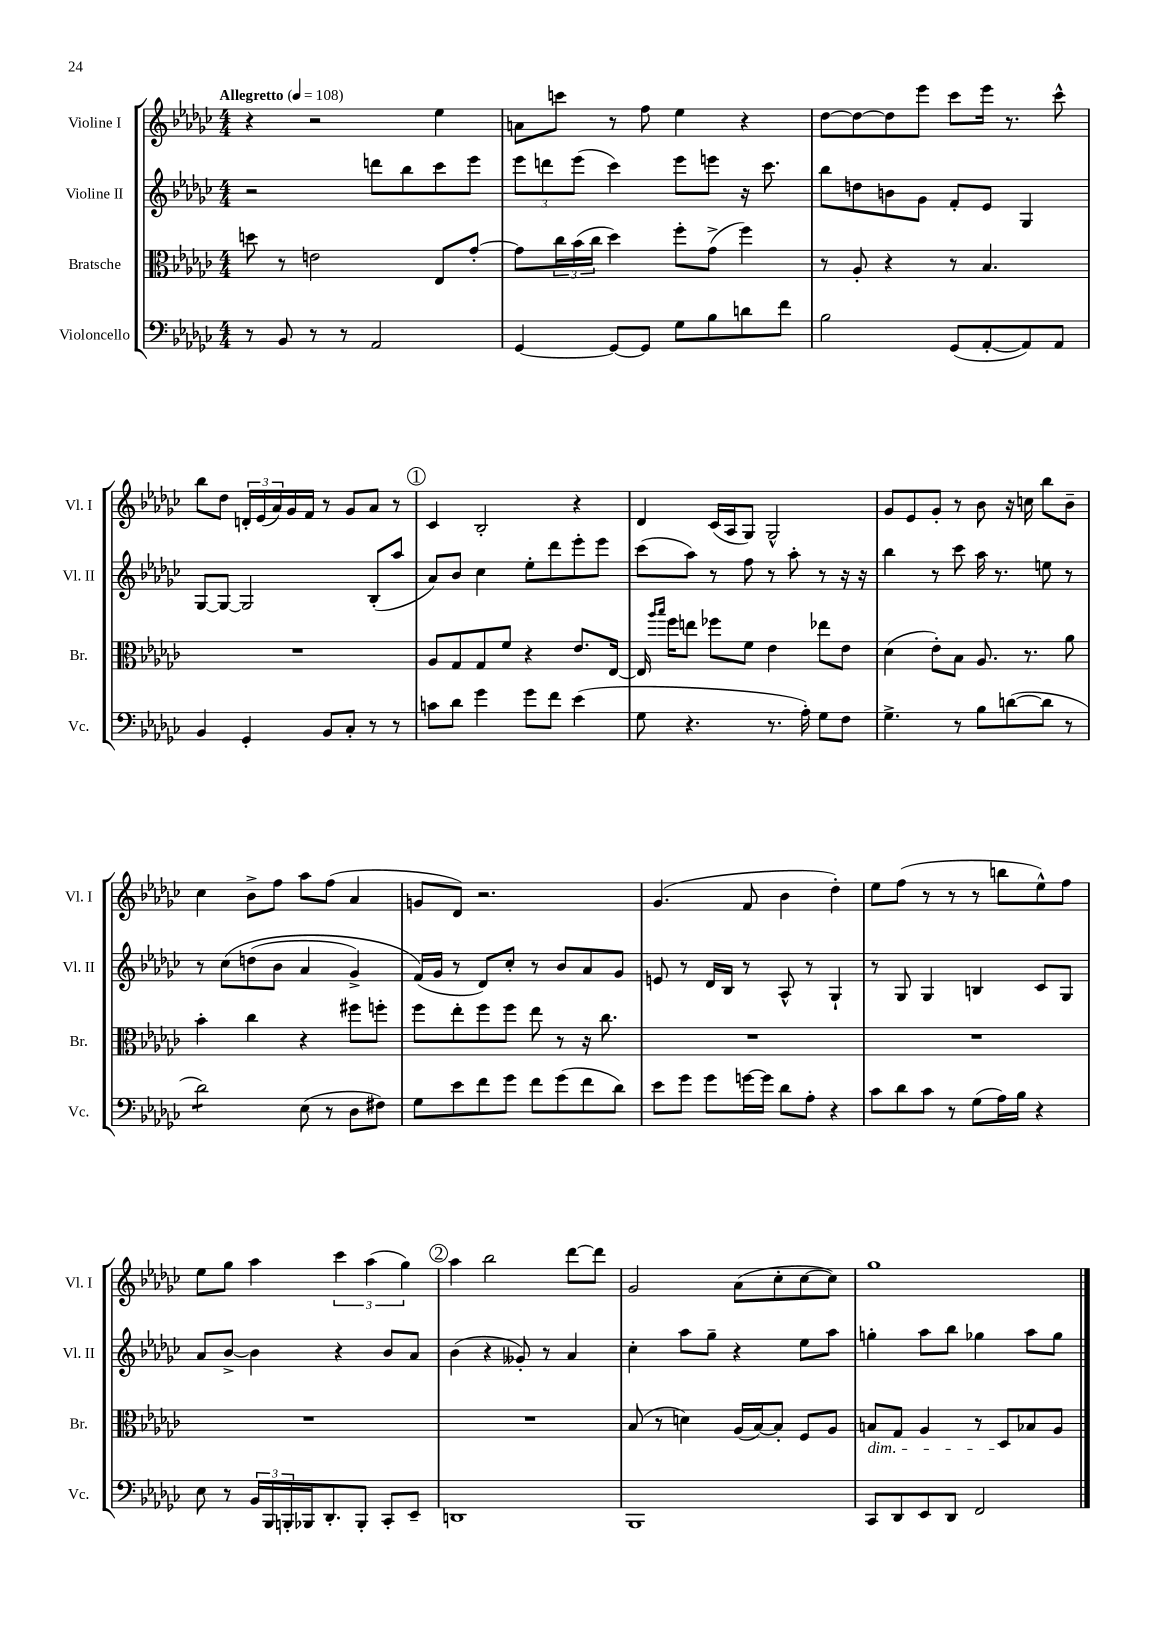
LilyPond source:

<<
\new StaffGroup <<
\new Staff = "s0" \with { instrumentName = "Violine I" shortInstrumentName = "Vl. I" } {
    \clef treble \key ges \major \numericTimeSignature \time 4/4 \tempo "Allegretto" 4 = 108
    r4 r2 ees''4 |
    a'8 c'''8 r8 f''8 ees''4 r4 |
    des''8~ des''8~ des''8 ees'''8 ces'''8 ees'''16 r8. ces'''8-^ |
    bes''8 des''8 \tuplet 3/2 { d'16-. ees'16( aes'16) } ges'16 f'16 r8 ges'8 aes'8 r8 |
    \mark \markup { \circle "1" } ces'4 bes2-. r4 |
    des'4 ces'16( aes16 ges8) ges2-^ |
    ges'8 ees'8 ges'8-. r8 bes'8 r16 c''16 bes''8 bes'8-- |
    ces''4 bes'8-> f''8 aes''8 f''8( aes'4 |
    g'8 des'8) r2. |
    ges'4.( f'8 bes'4 des''4-.) |
    ees''8 f''8( r8 r8 r8 b''8 ees''8-^) f''8 |
    ees''8 ges''8 aes''4 \tuplet 3/2 { ces'''4 aes''4( ges''4) } |
    \mark \markup { \circle "2" } aes''4 bes''2 des'''8~ des'''8 |
    ges'2 aes'8( ces''8-. ces''8~ ces''8) |
    ges''1 \bar "|." |
}
\new Staff = "s1" \with { instrumentName = "Violine II" shortInstrumentName = "Vl. II" } {
    \clef treble \key ges \major \numericTimeSignature \time 4/4
    r2 d'''8 bes''8 ces'''8 ees'''8 |
    \tuplet 3/2 { ees'''8 d'''8 ees'''8( } ces'''4) ees'''8 e'''8 r16 ces'''8. |
    bes''8 d''8 b'8 ges'8 f'8-. ees'8 ges4 |
    ges8~ ges8~ ges2 bes8-.( aes''8 |
    \mark \markup { \circle "1" } aes'8) bes'8 ces''4 ees''8-. des'''8 ees'''8-. ees'''8 |
    ces'''8( aes''8) r8 f''8 r8 aes''8-. r8 r16 r16 |
    bes''4 r8 ces'''8 aes''16 r8. e''8 r8 |
    r8 ces''8\( d''8( bes'8 aes'4 ges'4->) |
    f'16(\) ges'16 r8 des'8) ces''8-. r8 bes'8 aes'8 ges'8 |
    e'8 r8 des'16 bes16 r8 aes8-^ r8 ges4-! |
    r8 ges8 ges4 b4 ces'8 ges8 |
    aes'8 bes'8~-> bes'4 r4 bes'8 aes'8 |
    \mark \markup { \circle "2" } bes'4( r4 geses'8-.) r8 aes'4 |
    ces''4-. aes''8 ges''8-- r4 ees''8 aes''8 |
    g''4-. aes''8 bes''8 ges''4 aes''8 ges''8 \bar "|." |
}
\new Staff = "s2" \with { instrumentName = "Bratsche" shortInstrumentName = "Br." } {
    \clef alto \key ges \major \numericTimeSignature \time 4/4
    d''8 r8 e'2 ees8 ges'8~-. |
    ges'8 \tuplet 3/2 { ces''16 bes'16( ces''16 } des''4) f''8-. ges'8->( f''4) |
    r8 aes8-. r4 r8 bes4. |
    R1 |
    \mark \markup { \circle "1" } aes8 ges8 ges8 f'8 r4 ees'8. ees16~ |
    ees16 \grace { aes''16 bes''16 } f''16 e''8 fes''8 f'8 ees'4 ees''8 ees'8 |
    des'4( ees'8-.) bes8 aes8. r8. aes'8 |
    bes'4-. ces''4 r4 fis''8 f''8-. |
    f''8 ees''8-. f''8 f''8 ees''8 r8 r16 ces''8. |
    R1 |
    R1 |
    R1 |
    \mark \markup { \circle "2" } R1 |
    bes8( r8 d'4) aes16( bes16~) bes8-. f8 aes8 |
    b8\dim ges8 aes4 r8 des8\! bes8 aes8 \bar "|." |
}
\new Staff = "s3" \with { instrumentName = "Violoncello" shortInstrumentName = "Vc." } {
    \clef bass \key ges \major \numericTimeSignature \time 4/4
    r8 bes,8 r8 r8 aes,2 |
    ges,4~ ges,8~ ges,8 ges8 bes8 d'8 f'8 |
    bes2 ges,8( aes,8~-. aes,8) aes,8 |
    bes,4 ges,4-. bes,8 ces8-. r8 r8 |
    \mark \markup { \circle "1" } c'8 des'8 ges'4 ges'8 f'8 ees'4( |
    ges8 r4. r8. aes16-.) ges8 f8 |
    ges4.-> r8 bes8 d'8~( d'8 r8 |
    des'2:8) ees8( r8 des8 fis8) |
    ges8 ees'8 f'8 ges'8 f'8 ges'8( f'8 des'8) |
    ees'8 ges'8 ges'8 g'16~ g'16 des'8 aes8-. r4 |
    ces'8 des'8 ces'8 r8 ges8( aes16) bes16 r4 |
    ees8 r8 \tuplet 3/2 { bes,16 bes,,16 b,,16-. } bes,,16 des,8.-. bes,,8-. ces,8-. ees,8-- |
    \mark \markup { \circle "2" } d,1 |
    bes,,1 |
    ces,8 des,8 ees,8 des,8 f,2 \bar "|." |
}
>>
>>
\layout { \context { \Score \remove "Bar_number_engraver" } }
